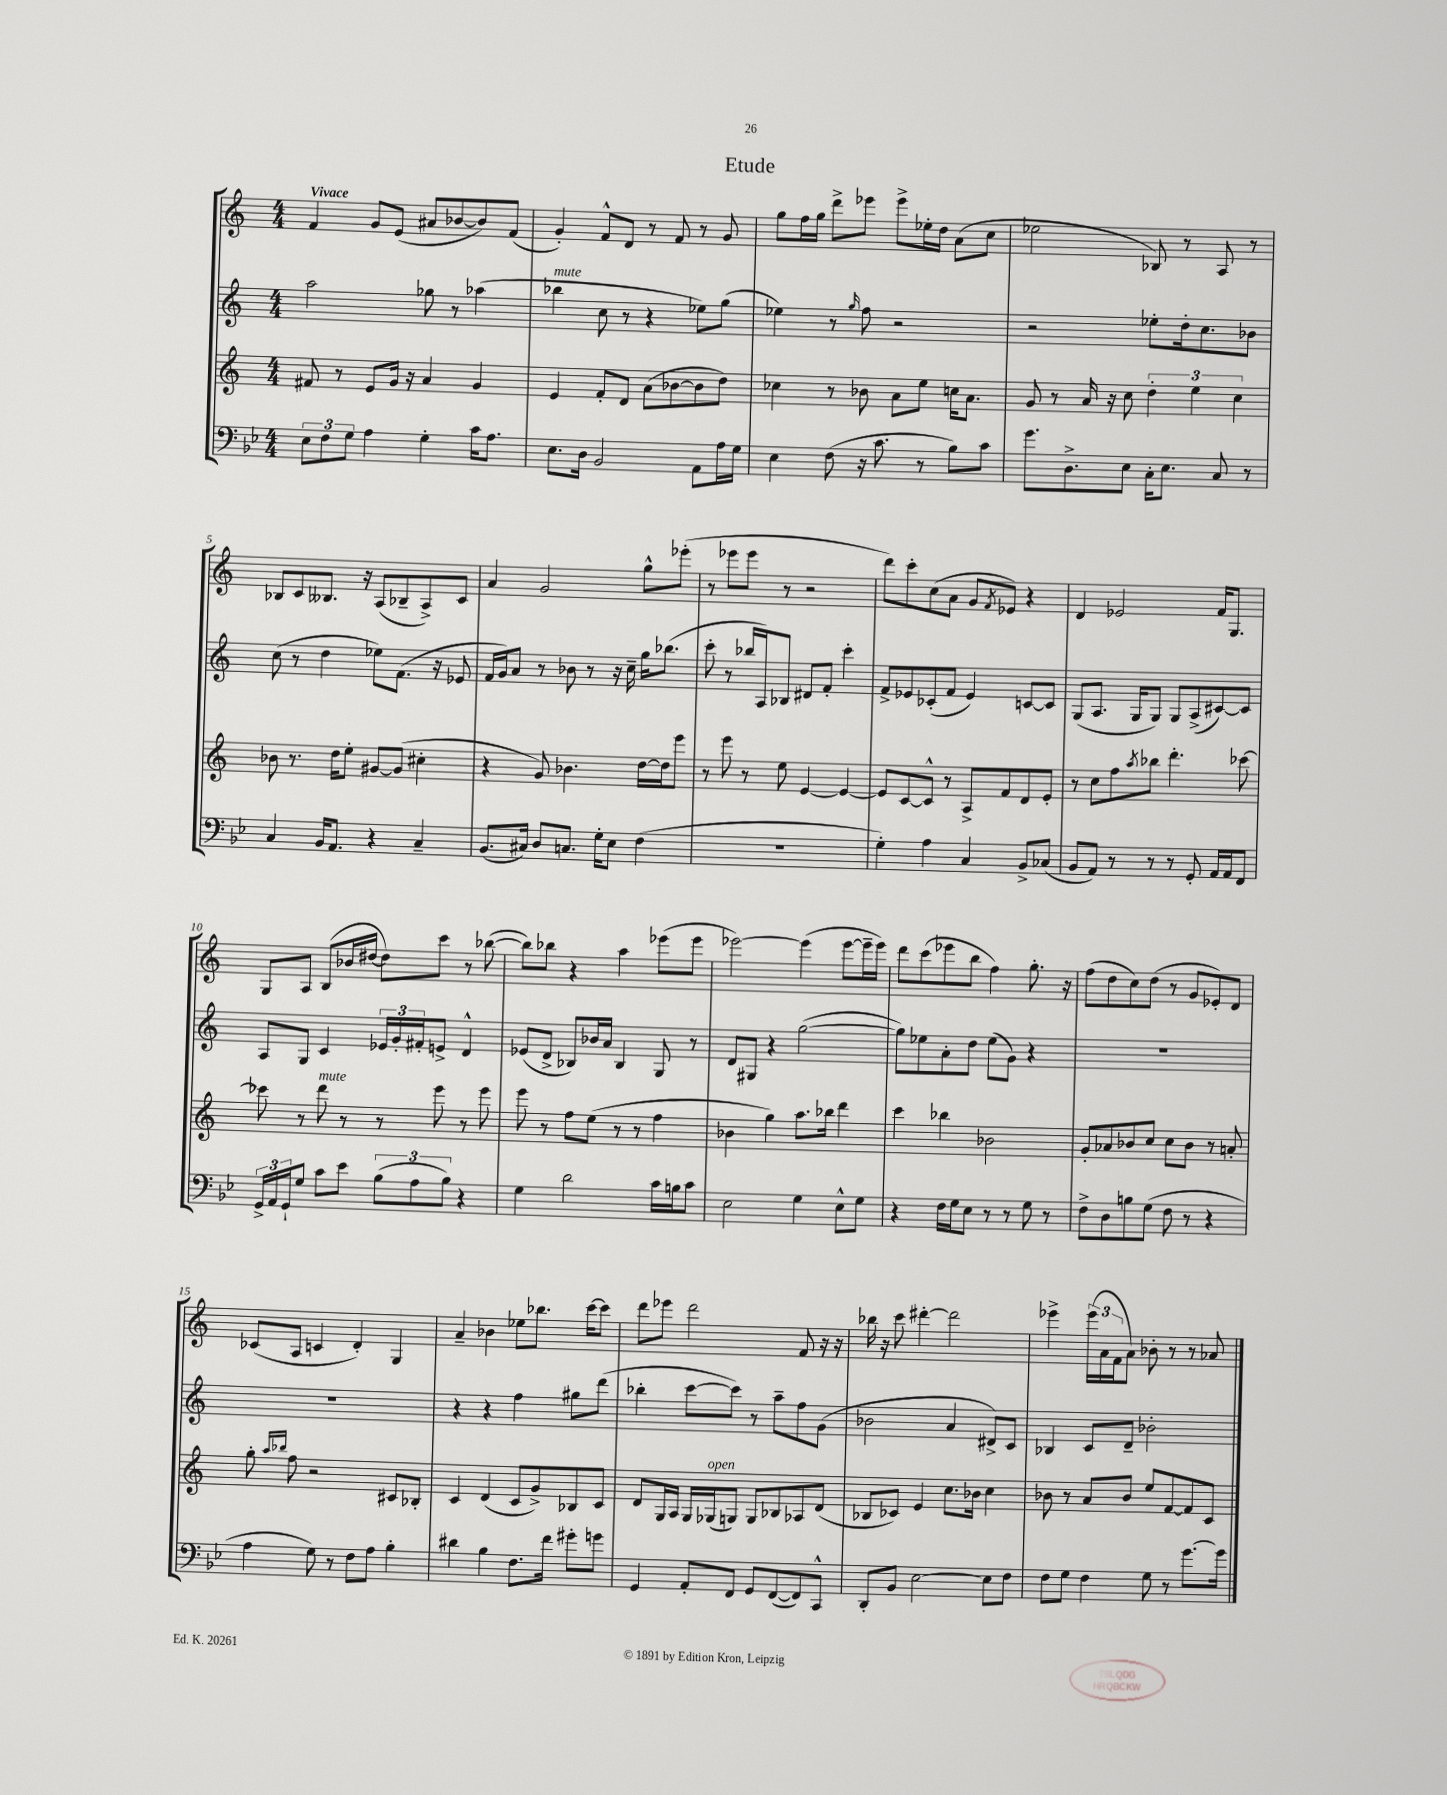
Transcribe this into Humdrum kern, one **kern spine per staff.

**kern	**kern	**kern	**kern
*part4	*part3	*part2	*part1
*staff4	*staff3	*staff2	*staff1
*clefF4	*clefG2	*clefG2	*clefG2
*k[b-e-]	*k[]	*k[]	*k[]
*M4/4	*M4/4	*M4/4	*M4/4
=1	=1	=1	=1
!	!	!	!LO:TX:a:B:t=Vivace
12E-\L	8f#X/	2aa\	4f/
12F\	.	.	.
.	8r	.	.
12G\J	.	.	.
4A\	8e/L	.	8g/L
.	16g/Jk	.	(8e/J
.	16r	.	.
4G'\	4a/	8gg-X\	8a#X/L
.	.	8r	[8b-X/
16c\KL	4g/	(4aa-X\	8b-/])
8.A\J	.	.	.
.	.	.	(8f/J
=2	=2	=2	=2
!	!	!LO:TX:a:i:t=mute	!
8.E-\L	4e/	4bb-X\	4g'/)
16D\Jk	.	.	.
2BB-/	8f'/L	8cc\	8f^^/L
.	8d/J	8r	8d/J
.	(8a\L	4r	8r
.	[8b-X\	.	8f/
8AA\L	8b-\]	8ee-X\L)	8r
16A\L	8dd\J)	(8gg\J	8g/
16G\JJ	.	.	.
=3	=3	=3	=3
4E-\	4cc-X\	4ee-X\)	8gg\L
.	.	.	16ff\L
.	.	.	16gg\JJ
(8F\	8r	8r	8ddd^\L
.	.	16qqgg/	.
16r	8b-X\	8ff\	8eee-X\J
8.c\	.	.	.
.	8a\L	2r	8eee-^\L
8r	8ee\J	.	16ee-X'\L
.	.	.	16dd\JJ
8B-\L)	16ccn\KL	.	(8a\L
.	8.a\J	.	.
8c\J	.	.	8cc\J
=4	=4	=4	=4
8.g\L	8g/	2r	2ee-X\
.	8r	.	.
8.D^\	.	.	.
.	16a/	.	.
.	16r	.	.
8E-\J	8cc\	.	.
16C'\KL	6dd'\	8ee-X'\L	8B-X/)
8.E-\J	.	.	.
.	.	16dd'\k	8r
.	6ee\	.	.
.	.	8.cc\	.
8C/	.	.	8A/
.	6cc\	.	.
8r	.	8b-X\J	8r
!!LO:LB:g=z
=5	=5	=5	=5
4C/	8b-X\	(8cc\	8B-X/L
.	8.r	8r	8c/
16BB-/KL	.	4dd\	8.B--X/J
8.AA/J	16dd\KL	.	.
.	8ee'\J	.	.
.	.	.	16r
4r	[8g#X/L	8ee-X\L)	(8A/L
.	(8g#/J]	(8.f\J	8B-X~/
4C~/	4cc#X'\	.	8A^/)
.	.	16r	.
.	.	8e-X/	8c/J
=6	=6	=6	=6
(8.BB-/L	4r	16f/LL	4a/
.	.	16g/J)	.
.	.	8a/J	.
16C#X/Jk)	.	.	.
8D/L	8g/)	8r	2g/
8.Cn/J	4.b-X\	8b-X\	.
.	.	8r	.
16G'\KL	.	.	.
8E-\J	.	16r	.
.	.	16cc~\	.
(4F\	[16dd\LL	16gg\KL	8gg^^\L
.	16dd\J]	(8.bb-X\J	.
.	8eee\J	.	(8eee-X'\J
=7	=7	=7	=7
1r	8r	8ccc'\	8r
.	8eee\	8r	8eee-X\L
.	8r	16bb-X/LL	8eee-\J
.	.	16A/J)	.
.	8ee\	8B-X/J	8r
.	[4e/	8d#X/L	2r
.	.	8f'/J	.
.	4e/_	4ccc'\	.
=8	=8	=8	=8
4G'\)	8e/L]	8f^/L	8ddd\L)
.	[8c/	8e-X/	8ccc'\
4A\	8c^^/J]	(8c-X'/	(8cc\
.	8r	8f/J	8a\J
4C/	8A^/L	4e-/)	8g/L
.	.	.	8qf/
.	8f/	.	8e-X/J)
8BB-^/L	8d/	[8cn/L	4r
(8C-X/J	8e'/J	8c/J]	.
=9	=9	=9	=9
8BB-/L	8r	(8G/L	4d/
8AA/J)	8cc\L	8.A/J	.
8r	8ff\	.	2e-X/
.	.	16G/KL	.
.	8qaa/	.	.
8r	8bb-X\J	8G/J)	.
8r	4.ddd'\	8G/L	.
8GG'/	.	(8A^/	.
16AA/LL	.	[8c#X/)	16f/KL
16AA/J	.	.	8.G/J
8FF/J	[8ccc-X\	8c#/J]	.
!!LO:LB:g=z
=10	=10	=10	=10
24GG^/LL	8ccc-X\]	8A/L	8G/L
24AA/	.	.	.
24GG`/J	.	.	.
8G/J	8r	8G/J	8A/J
!	!LO:TX:a:i:t=mute	!	!
8c\L	8ddd\	4c/	(8B/L
8e-\J	8r	.	16b-X/L
.	.	.	[16dd#X/JJ
(12B-\L	8r	24e-X/LL	8dd#\L])
.	.	24g'/	.
12A\	.	24f#X'/J	.
.	8eee\	8en^/J	8ccc\J
12B-\J)	.	.	.
4r	8r	4d^^/	8r
.	8eee\	.	([8bb-X\
=11	=11	=11	=11
4G\	8eee\	(8e-X/L	8bb-\L])
.	8r	8d^/J	8bb-X\J
2d\	8ff\L	8B-X/L)	4r
.	(8ee\J	16b-X/L	.
.	.	16a/JJ	.
.	8r	4B-/	4aa\
.	8r	.	.
16c\LL	4ff\	8G/	(8eee-X\L
16Bn\J	.	.	.
8c\J	.	8r	8eee-\J
=12	=12	=12	=12
2E-\	4b-X\	8d/L	[2eee-X\)
.	.	8G#X/J	.
.	4gg\)	4r	.
4G\	8.aa\L	([2gg\	(4eee-\]
.	16bb-X\Jk	.	.
8E-^^\L	4ddd\	.	[8eee-\L
8G\J	.	.	16eee-~\L]
.	.	.	16eee-\JJ)
=13	=13	=13	=13
4r	4ccc\	8gg\L])	8ddd\L
.	.	8ee-X\	(8ccc\
16F\LL	4bb-X\	8a'\	8eee-X\
16G\J	.	.	.
8E-\J	.	8dd\J	8bb\J
8r	2b-X\	(8ee-\L	4ff\)
8r	.	8g\J)	.
8G\	.	4r	8.gg'\
8r	.	.	.
.	.	.	16r
=14	=14	=14	=14
8F^\L	8g'/L	1r	(8ff\L
8D\	8a-X/	.	8dd\
8Bn\	8b-X/	.	8cc\)
(8G\J	8cc/J	.	(8dd\J
8F\	8cc\L	.	8r
8r	8b-\J	.	8g/L
4r	8r	.	8e-X'/)
.	8an'/	.	8d/J
!!LO:LB:g=z
=15	=15	=15	=15
4A\	8gg'\	1r	(8c-X/L
.	16qqaa/LL	.	.
.	16qqbb-X/JJ	.	.
.	8ff\	.	8A/J
8G\)	2r	.	4cn/
8r	.	.	.
8F\L	.	.	4d'/)
8A\J	.	.	.
4B-'\	8c#X/L	.	4G/
.	8B-X'/J	.	.
=16	=16	=16	=16
4d#X\	4c/	4r	4a~/
4B-\	(4d/	4r	4b-X\
8.F\L	8c/L	4ff\	8ee-X\L
.	8g^/)	.	8.bb-X\J
16f\Jk	.	.	.
8g#X'\L	8B-X/	8gg#X\L	.
.	.	.	[16ccc\KL
8gn\J	8c/J	(8ddd\J	8ccc\J]
=17	=17	=17	=17
4GG/	8d/L	4bb-X'\	8ddd\L
.	16G/L	.	8eee-X\J
.	16A/JJ	.	.
8AA'/L	16G/LL	[8ccc\L	2ddd\
!	!LO:TX:a:i:t=open	!	!
.	(16G-X/J	.	.
8FF/J	8Gn/J)	8ccc\J])	.
8GG/L	8G/L	8r	.
([8FF/	8B-X/	8aa~\L	.
8FF/])	8A-X/	8ff\	8f/
8CC^^/J	(8d/J	(8g\J	16r
.	.	.	16r
=18	=18	=18	=18
8DD'/L	8B-X/L	2b-X\	16bb-X\
.	.	.	16r
8BB-/J	8c-X/J)	.	8ccc\
[2E-\	4e/	.	[4ddd#X'\
.	8.cc\L	4a/	2ddd#\]
.	16b-X\Jk	.	.
8E-\L]	4cc\	8d#X^/L)	.
8F\J	.	8c/J	.
=19	=19	=19	=19
8F\L	8b-X\	4B-X/	4eee-X^\
8G\J	8r	.	.
4F\	8a/L	8c/L	(24eee-\LL
.	.	.	24a\
.	.	.	24f\J
.	8b-/J	8d~/J	8a\J)
8G\	8ee/L	2b-X'\	8b-X'\
8r	[8f/	.	8r
[8.g\L	8f/]	.	8r
.	8c/J	.	8a-X/
16g\Jk]	.	.	.
==	==	==	==
*-	*-	*-	*-
